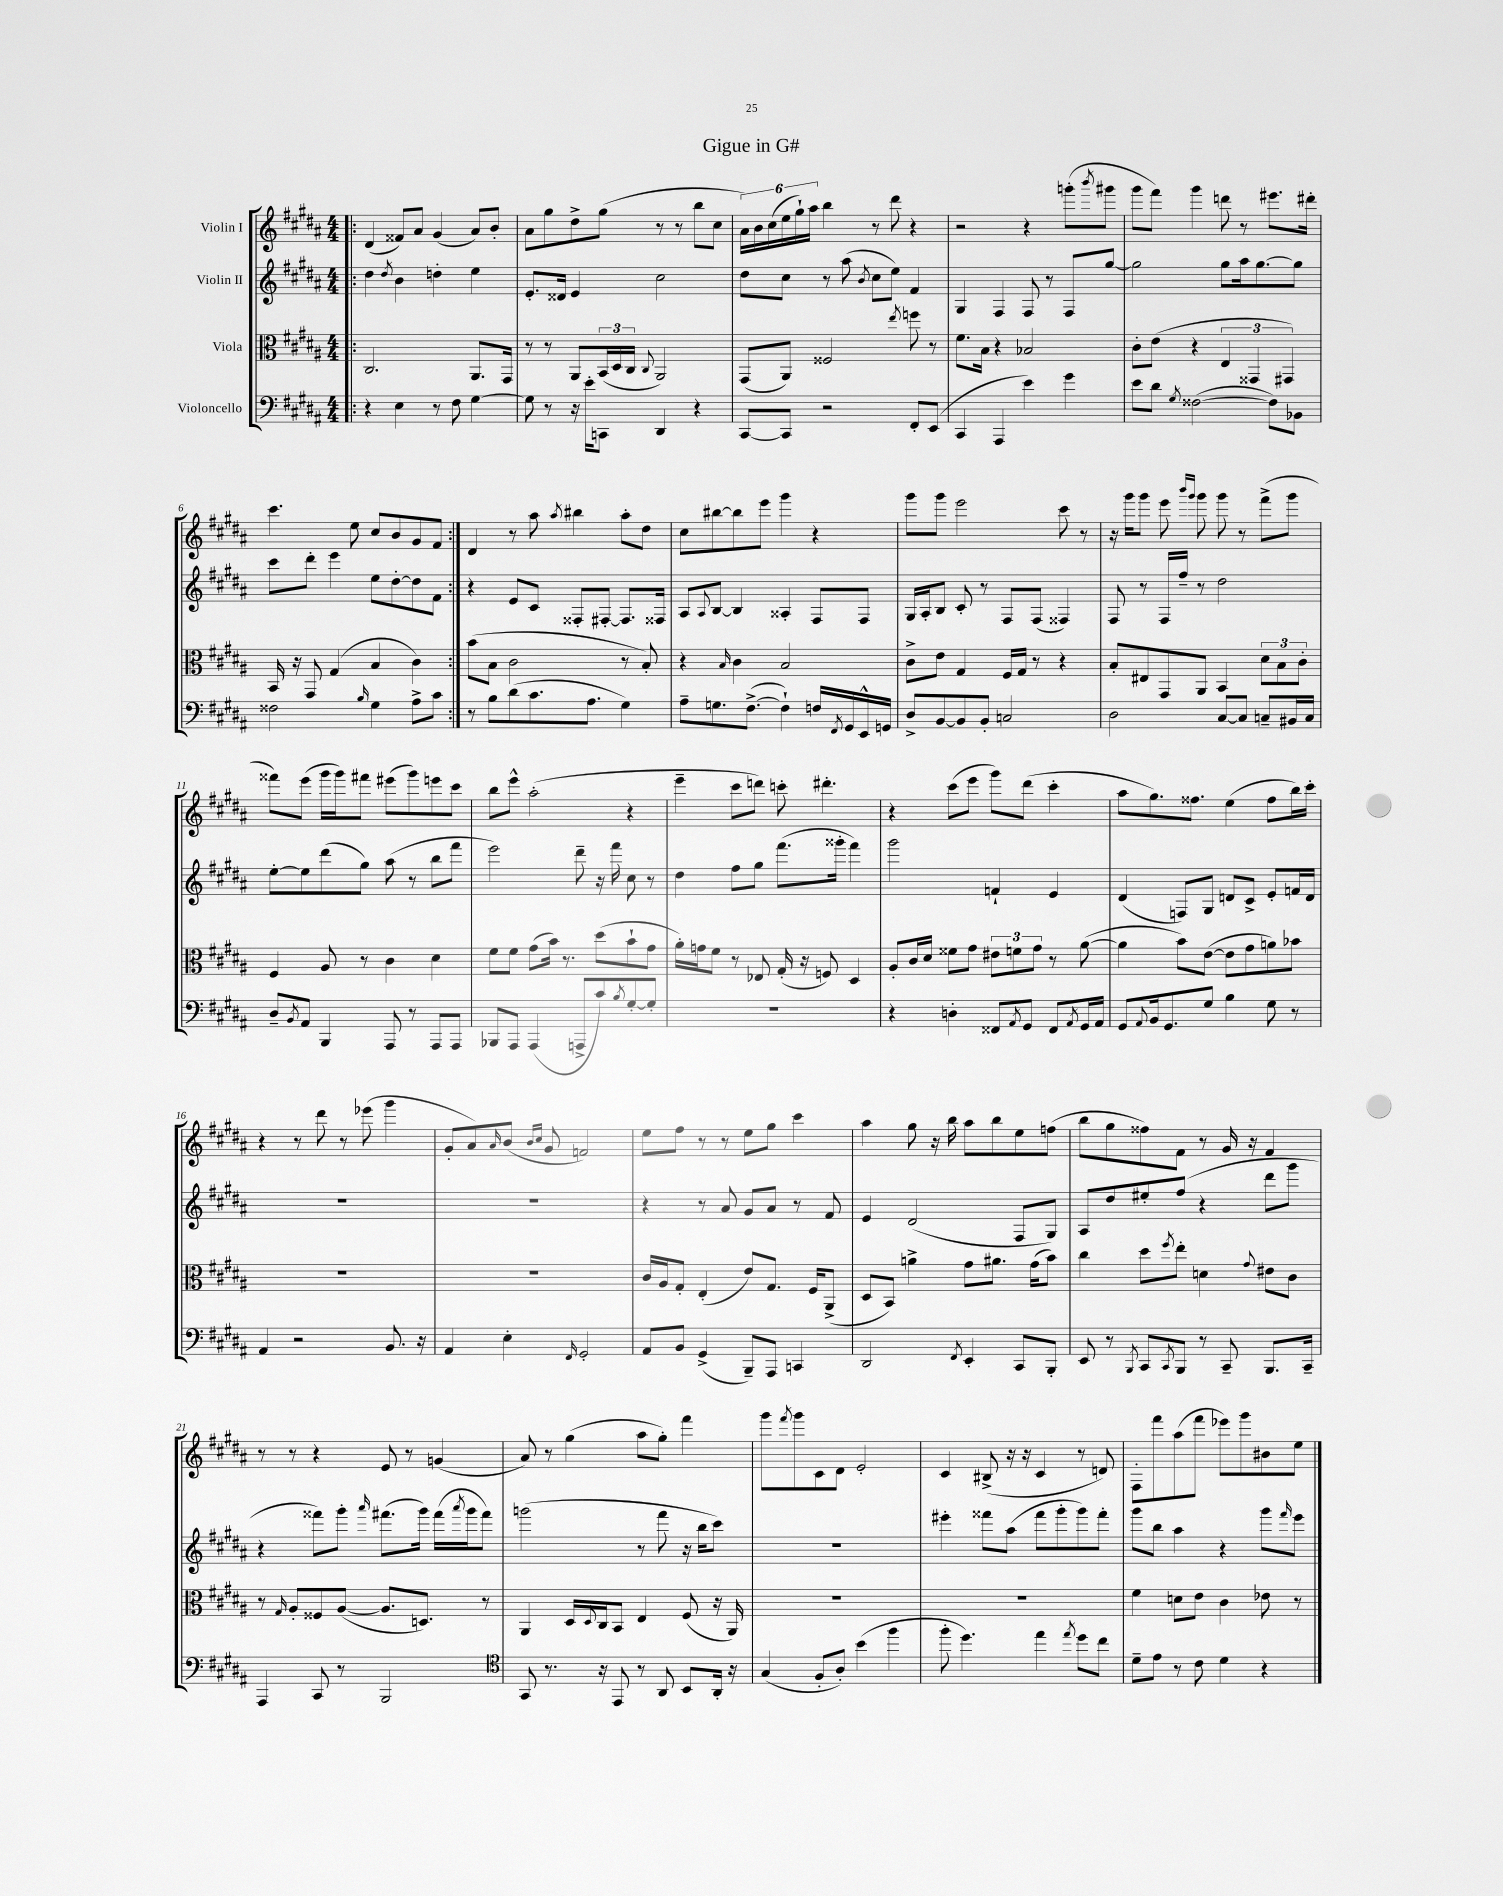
\header { title = "Gigue in G#" }
<<
\new StaffGroup <<
\new Staff = "s0" \with { instrumentName = "Violin I" } {
    \clef treble \key b \major \numericTimeSignature \time 4/4
    \repeat volta 2 { \bar ".|:" dis'4( fisis'8) ais'8 gis'4( ais'8) b'8-. |
    ais'8 gis''8 dis''8-> gis''8( r8 r8 b''8 cis''8 |
    \tuplet 6/4 { ais'16) b'16 cis''16( e''16 gis''16-!) ais''16 } b''4 r8 dis'''8 r4 |
    r2 r4 g'''8-.( \acciaccatura { b'''8 } gis'''8 |
    gis'''8 fis'''8) gis'''4 d'''8 r8 eis'''8. dis'''16-. |
    cis'''4. e''8 cis''8 b'8 gis'8 fis'8 | }
    dis'4 r8 ais''8 \acciaccatura { ais''8 } bis''4 ais''8-. dis''8 |
    cis''8 bis''8~ bis''8 e'''8 gis'''4 r4 |
    gis'''8 gis'''8 e'''2 cis'''8 r8 |
    r16 gis'''16 gis'''8 e'''8 \grace { b'''16 gis'''16 } gis'''8 gis'''8 r8 fis'''8->( gis'''8 |
    fisis'''8) e'''8( gis'''16 gis'''16) fis'''8 eis'''8( gis'''8) e'''8 cis'''8 |
    b''8 e'''8-^ ais''2-.( r4 |
    e'''4-- cis'''8 d'''8) c'''8-. dis'''4.-. |
    r4 cis'''8( e'''8 gis'''8) dis'''8( cis'''4-. |
    ais''8 gis''8.) fisis''8. e''4( fisis''8 b''16) cis'''16-. |
    r4 r8 dis'''8 r8 ees'''8( gis'''4 |
    gis'8-. ais'8) \grace { ais'16 } b'8( \grace { b'16 cis''16 } gis'8 f'2) |
    e''8 fis''8 r8 r8 e''8 gis''8 cis'''4 |
    ais''4 gis''8 r16 b''16 ais''8 b''8 e''8 f''8( |
    b''8 gis''8 fisis''8) fis'8 r8 gis'16 r16 fis'4 |
    r8 r8 r4 e'8 r8 g'4( |
    ais'8) r8 gis''4( ais''8 gis''8-.) fis'''4 |
    gis'''8 \acciaccatura { fis'''8 } gis'''8 cis'8 dis'8 e'2-. |
    cis'4 bis8->( r16 r16 cis'4 r8 d'8) |
    fis8-. fis'''8 ais''8( fis'''8 ees'''8) gis'''8 bis'8 e''8 \bar "|." |
}
\new Staff = "s1" \with { instrumentName = "Violin II" } {
    \clef treble \key b \major \numericTimeSignature \time 4/4
    \repeat volta 2 { \bar ".|:" dis''4 \acciaccatura { dis''8 } b'4 d''4-. e''4 |
    e'8.-. disis'16 e'4 cis''2 |
    dis''8 cis''8 r8 ais''8( \acciaccatura { b'8 } cis''8 e''8) fis'4 |
    gis4 fis4 fis8 r8 fis8 gis''8~ |
    gis''2 gis''8 ais''16 gis''8.~ gis''8 |
    cis'''8 dis'''8-. e'''4 e''8 dis''8~-. dis''8 fis'8 | }
    r4 e'8 cis'8 fisis8-. fis8~-. fis8. fisis16 |
    ais8 \appoggiatura { ais8 } b8~ b4 aisis4-. fis8 fis8 |
    gis16 ais16-. b8 cis'8-. r8 fis8 fis8( fisis4) |
    fis8 r8 fis16 fis''16-- r8 dis''2 |
    e''8~-. e''8 dis'''8( gis''8) ais''8( r8 b''8 fis'''8 |
    e'''2) dis'''8-- r16 fis'''16 cis''8 r8 |
    dis''4 fis''8 gis''8 fis'''8.( gisis'''16-. fis'''4) |
    gis'''2 f'4-! e'4 |
    dis'4( f8) gis8 d'8 cis'8-> e'8-. f'16 d'16 |
    R1 |
    R1 |
    r4 r8 ais'8 gis'8 ais'8 r8 fis'8 |
    e'4 dis'2( fis8 gis8) |
    ais8 dis''8 eis''8-. fis''8( r4 dis'''8 gis'''8 |
    r4 fisis'''8) gis'''8-. \grace { ais'''16 } fis'''8.( gis'''16) fis'''16( \acciaccatura { ais'''8 } gis'''16 fis'''8) |
    g'''2( r8 fis'''8 r16 b''16 cis'''8) |
    R1 |
    eis'''4-. fisis'''8 ais''8( fisis'''8 gis'''8-. gis'''8) fisis'''8-. |
    gis'''8 b''8 ais''4 r4 gis'''8 \grace { fis'''16 } e'''8 \bar "|." |
}
\new Staff = "s2" \with { instrumentName = "Viola" } {
    \clef alto \key b \major \numericTimeSignature \time 4/4
    \repeat volta 2 { \bar ".|:" cis2. ais,8. gis,16 |
    r8 r8 ais,8 \tuplet 3/2 { b,16( dis16 cis16 } \appoggiatura { cis8 } ais,2) |
    gis,8( ais,8) fisis2 \acciaccatura { e''8 } f''8 r8 |
    fis'8. b16 r4 bes2 |
    cis'8-. e'8( r4 \tuplet 3/2 { e4 gisis,4 gis,4) } |
    b,16 r16 gis,8 gis4( b4 cis'4) | }
    b'8( b8 cis'2 r8 b8-.) |
    r4 \grace { b16 } cis'4 b2 |
    cis'8-> e'8 gis4 fis16 gis16 r8 r4 |
    b8-. eis8 gis,8 ais,8 b,4 \tuplet 3/2 { dis'8 b8 cis'8-. } |
    fis4 ais8 r8 cis'4 dis'4 |
    fis'8 fis'8 gis'8( b'16) r8. dis''8( b'8-! gis'8 |
    ais'16-.) g'16 fis'8 r8 ees8 gis16-.( r16 f8) dis4 |
    ais8-. cis'16 dis'16 fisis'8 gis'8 \tuplet 3/2 { eis'8 f'8 gis'8 } r8 ais'8~( |
    ais'4 b'8) e'8~( e'8 gis'8 a'8) bes'8 |
    R1 |
    R1 |
    cis'16 ais16 gis8-. e4-.( e'8) gis8. fis16 ais,8->( |
    dis8 b,8) a'4-> gis'8 ais'8. gis'16( b'8) |
    cis''4 dis''8 \acciaccatura { fis''8 } e''8-. d'4 \appoggiatura { gis'8 } eis'8 cis'8 |
    r8 \grace { gis16 } ais8-. fisis8 ais8~( ais8. d8.) r8 |
    ais,4 dis16 \appoggiatura { dis8 } cis16 b,8 e4 fis8( r16 ais,16) |
    R1 |
    R1 |
    fis'4 d'8 e'8 cis'4 ees'8 r8 \bar "|." |
}
\new Staff = "s3" \with { instrumentName = "Violoncello" } {
    \clef bass \key b \major \numericTimeSignature \time 4/4
    \repeat volta 2 { \bar ".|:" r4 e4 r8 fis8 gis4~ |
    gis8 r8 r16 e'16-. c,8 dis,4 r4 |
    cis,8~ cis,8 r2 fis,8-. e,8( |
    cis,4 ais,,4 e'4) gis'4 |
    e'8 dis'8 \acciaccatura { gis8 } fisis2~( fisis8) bes,8 |
    fisis2 \grace { b16 } gis4 ais8-> cis'8 | }
    r8 b8 dis'8( cis'8. ais8. gis4) |
    ais8-- g8. fis8.~->( fis4-!) f16 \acciaccatura { fis,8 } gis,16 e,16-^ g,16 |
    dis8-> b,8~ b,8 b,8-. c2 |
    dis2 cis8~ cis8 c8-- bis,16 c16 |
    dis8-- \acciaccatura { b,8 } ais,8 b,,4 ais,,8 r8 ais,,8 ais,,8 |
    bes,,8 ais,,8 ais,,4( a,,8-> cis'8) \acciaccatura { b8 } gis8~-. gis8-. |
    R1 |
    r4 d4-. fisis,8 \acciaccatura { ais,8 } gis,8 fisis,8 \acciaccatura { ais,8 } gis,16 ais,16 |
    gis,8 \appoggiatura { ais,8 } b,16 gis,8. gis8 b4 gis8 r8 |
    ais,4 r2 b,8. r16 |
    ais,4 e4-. \grace { fis,16 } gis,2-. |
    ais,8 b,8 gis,4->( b,,8--) ais,,8 c,4 |
    dis,2 \acciaccatura { fis,8 } e,4-. cis,8 b,,8-. |
    e,8 r8 \acciaccatura { b,,8 } cis,8 \acciaccatura { cis,8 } b,,8 r8 cis,8-- b,,8. cis,16-- |
    ais,,4 cis,8 r8 b,,2 |
    \clef tenor gis,8 r8. r16 e,8 r8 ais,8 b,8 ais,16-. r16 |
    gis4( fis8-. ais8-.) b'4( fis''4 |
    fis''8-. dis''4.) e''4 \acciaccatura { e''8 } dis''8 cis''8 |
    dis'8-- e'8 r8 cis'8 dis'4 r4 \bar "|." |
}
>>
>>
